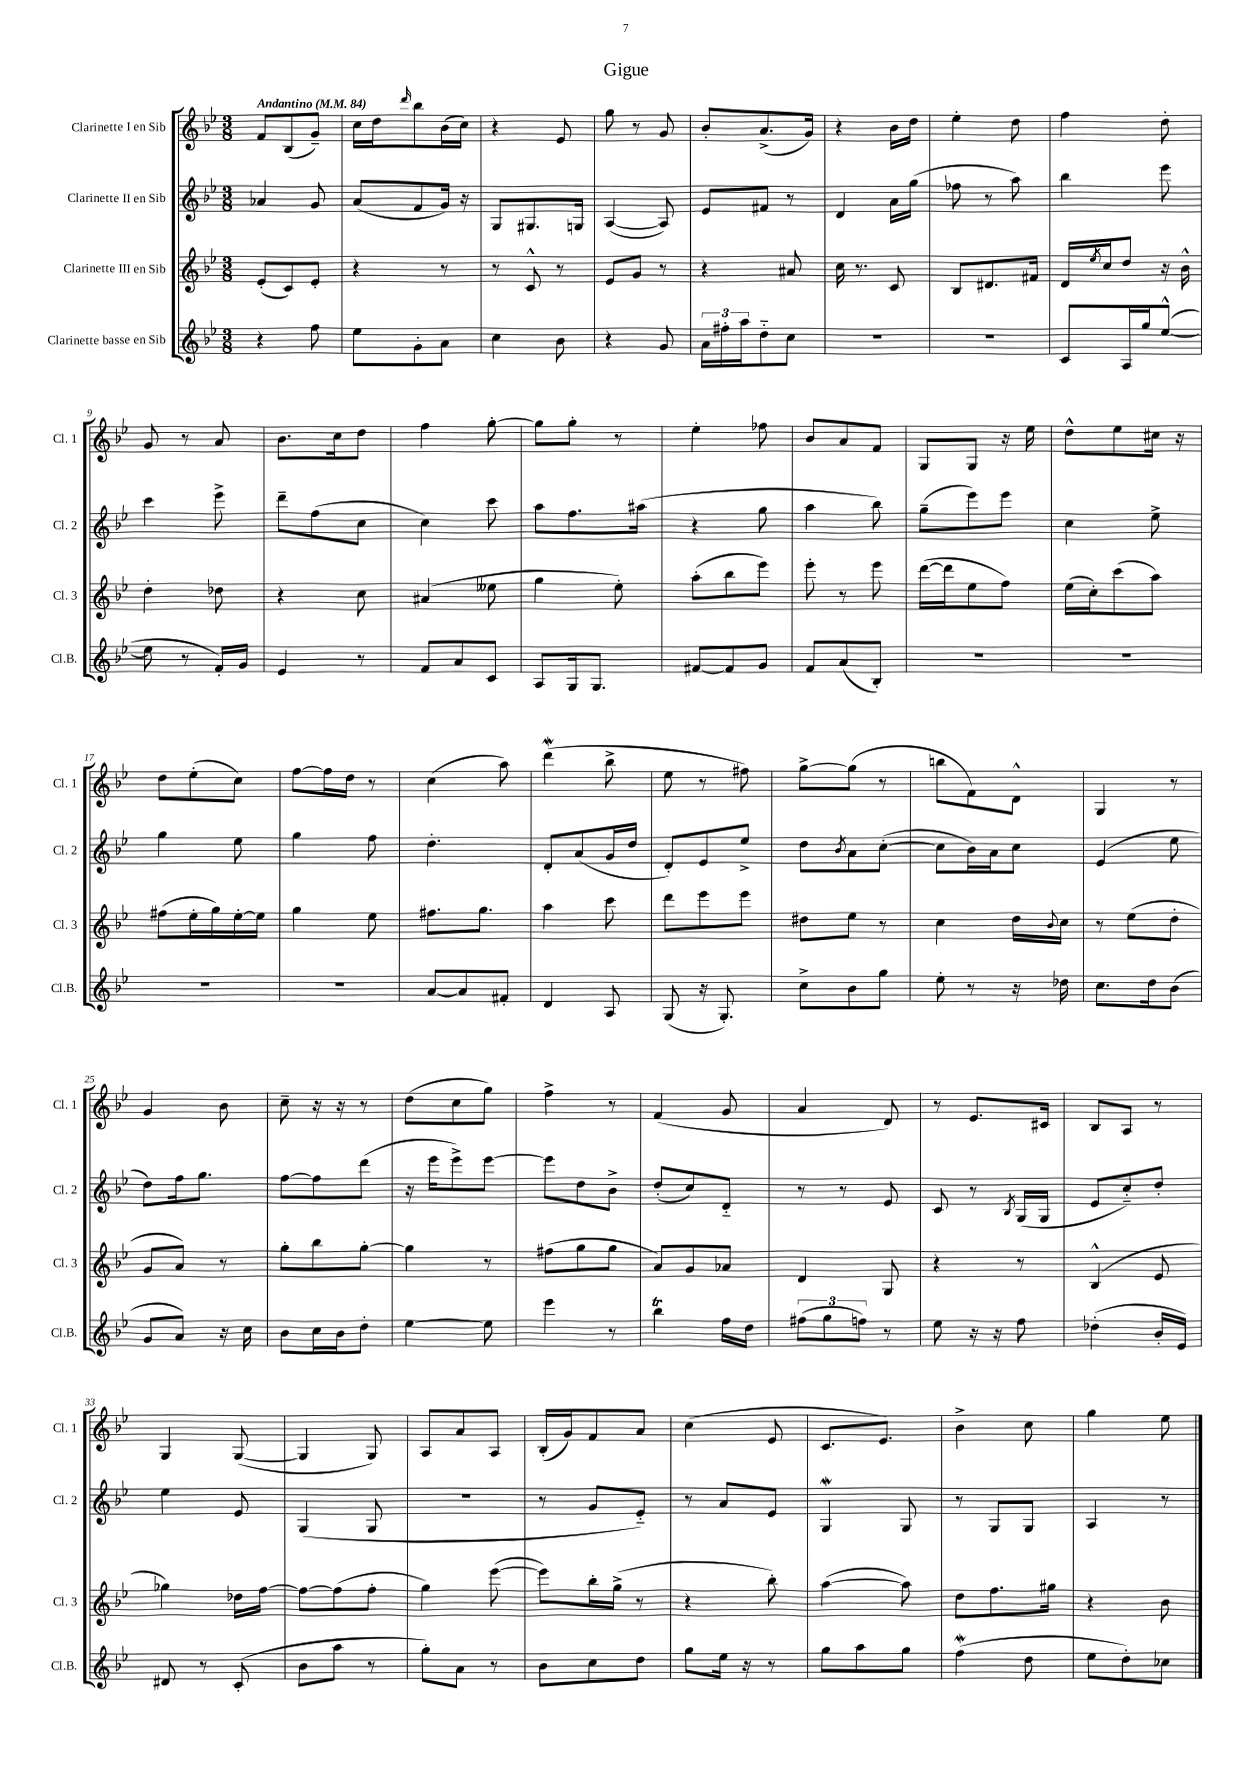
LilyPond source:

\header { title = "Gigue" }
<<
\new StaffGroup <<
\new Staff = "s0" \with { instrumentName = "Clarinette I en Sib" shortInstrumentName = "Cl. 1" } {
    \clef treble \key bes \major \numericTimeSignature \time 3/8 \tempo "Andantino" 4 = 84
    f'8 bes8( g'8--) |
    c''16 d''16 \grace { d'''16 } bes''8 bes'16( c''16) |
    r4 ees'8 |
    g''8 r8 g'8 |
    bes'8-. a'8.->( g'16) |
    r4 bes'16 d''16 |
    ees''4-. d''8 |
    f''4 d''8-. |
    g'8 r8 a'8 |
    bes'8. c''16 d''8 |
    f''4 g''8~-. |
    g''8 g''8-. r8 |
    ees''4-. fes''8 |
    bes'8 a'8 f'8 |
    g8 g8 r16 ees''16 |
    d''8-^ ees''8 cis''16 r16 |
    d''8 ees''8-.( c''8) |
    f''8~ f''16 d''16 r8 |
    c''4( a''8) |
    d'''4\mordent( bes''8-> |
    ees''8 r8 fis''8) |
    g''8~-> g''8( r8 |
    b''8 f'8) d'8-^ |
    g4 r8 |
    g'4 bes'8 |
    c''8-- r16 r16 r8 |
    d''8( c''8 g''8) |
    f''4-> r8 |
    f'4( g'8 |
    a'4 d'8) |
    r8 ees'8. cis'16 |
    bes8 a8 r8 |
    g4 g8~( |
    g4 g8) |
    a8 a'8 a8 |
    bes16-.( g'16) f'8 a'8 |
    c''4( ees'8 |
    c'8. ees'8.) |
    bes'4-> c''8 |
    g''4 ees''8 \bar "|." |
}
\new Staff = "s1" \with { instrumentName = "Clarinette II en Sib" shortInstrumentName = "Cl. 2" } {
    \clef treble \key bes \major \numericTimeSignature \time 3/8
    aes'4 g'8 |
    a'8( f'8 g'16) r16 |
    g8 gis8. g16 |
    a4~( a8) |
    ees'8 fis'8 r8 |
    d'4 a'16 g''16( |
    fes''8 r8 a''8) |
    bes''4 ees'''8 |
    c'''4 ees'''8-> |
    d'''8-- f''8( c''8 |
    c''4) c'''8 |
    a''8 f''8. ais''16( |
    r4 g''8 |
    a''4 bes''8) |
    g''8--( ees'''8) ees'''8 |
    c''4 ees''8-> |
    g''4 ees''8 |
    g''4 f''8 |
    d''4.-. |
    d'8-. a'8( g'16 d''16 |
    d'8-.) ees'8 ees''8-> |
    d''8 \acciaccatura { bes'8 } a'8 c''8~-.( |
    c''8 bes'16) a'16 c''8 |
    ees'4( ees''8 |
    d''8) f''16 g''8. |
    f''8~ f''8 d'''8( |
    r16 ees'''16 ees'''8->) ees'''8~ |
    ees'''8 d''8 bes'8-> |
    d''8-.( c''8) d'8-_ |
    r8 r8 ees'8 |
    c'8 r8 \acciaccatura { bes8 } g16( g16 |
    ees'8 c''8-_) d''8-. |
    ees''4 ees'8 |
    g4( g8 |
    R4. |
    r8 g'8 ees'8-_) |
    r8 a'8 ees'8 |
    g4\mordent g8 |
    r8 g8 g8 |
    a4 r8 \bar "|." |
}
\new Staff = "s2" \with { instrumentName = "Clarinette III en Sib" shortInstrumentName = "Cl. 3" } {
    \clef treble \key bes \major \numericTimeSignature \time 3/8
    ees'8-.( c'8) ees'8-. |
    r4 r8 |
    r8 c'8-^ r8 |
    ees'8 g'8 r8 |
    r4 ais'8 |
    c''16 r8. c'8 |
    bes8 dis'8. fis'16 |
    d'16 \acciaccatura { ees''8 } c''16 d''8 r16 bes'16-^ |
    d''4-. des''8 |
    r4 c''8 |
    ais'4( eeses''8 |
    g''4 ees''8-.) |
    a''8-.( bes''8 ees'''8) |
    ees'''8-. r8 ees'''8 |
    d'''16~( d'''16 ees''8 f''8) |
    ees''16( c''16-.) c'''8( a''8) |
    fis''8( ees''16-. g''16) ees''16~-. ees''16 |
    g''4 ees''8 |
    fis''8. g''8. |
    a''4 c'''8 |
    d'''8 ees'''8 ees'''8 |
    dis''8 ees''8 r8 |
    c''4 d''16 \appoggiatura { bes'8 } c''16 |
    r8 ees''8( d''8-. |
    g'8 a'8) r8 |
    g''8-. bes''8 g''8~-. |
    g''4 r8 |
    fis''8( g''8 g''8 |
    a'8) g'8 aes'8 |
    d'4 g8 |
    r4 r8 |
    bes4-^( ees'8 |
    ges''4) des''16 f''16~ |
    f''8~ f''8( f''8-. |
    g''4) ees'''8~( |
    ees'''8) bes''16-. g''16->( r8 |
    r4 bes''8-.) |
    a''4~( a''8) |
    d''8 f''8. gis''16 |
    r4 bes'8 \bar "|." |
}
\new Staff = "s3" \with { instrumentName = "Clarinette basse en Sib" shortInstrumentName = "Cl.B." } {
    \clef treble \key bes \major \numericTimeSignature \time 3/8
    r4 f''8 |
    ees''8 g'8-. a'8 |
    c''4 bes'8 |
    r4 g'8 |
    \tuplet 3/2 { a'16 fis''16-. a''16 } d''8-_ c''8 |
    R4. |
    R4. |
    c'8 a16 g''16 ees''8~-^( |
    ees''8 r8 f'16-.) g'16 |
    ees'4 r8 |
    f'8 a'8 c'8 |
    a8 g16 g8. |
    fis'8~ fis'8 g'8 |
    f'8 a'8( bes8-.) |
    R4. |
    R4. |
    R4. |
    R4. |
    a'8~ a'8 fis'8-. |
    d'4 a8 |
    g8( r16 g8.-.) |
    c''8-> bes'8 g''8 |
    ees''8-. r8 r16 des''16 |
    c''8. d''16 bes'8( |
    g'8 a'8) r16 c''16 |
    bes'8 c''16 bes'16 d''8-. |
    ees''4~ ees''8 |
    ees'''4 r8 |
    bes''4\trill f''16 d''16 |
    \tuplet 3/2 { fis''8( g''8 f''8) } r8 |
    ees''8 r16 r16 f''8 |
    des''4-.( bes'16-. ees'16) |
    dis'8 r8 c'8-.( |
    bes'8 a''8 r8 |
    g''8-.) a'8 r8 |
    bes'8 c''8 d''8 |
    g''8 ees''16 r16 r8 |
    g''8 a''8 g''8 |
    f''4\mordent( d''8 |
    ees''8 d''8-.) ces''8 \bar "|." |
}
>>
>>
